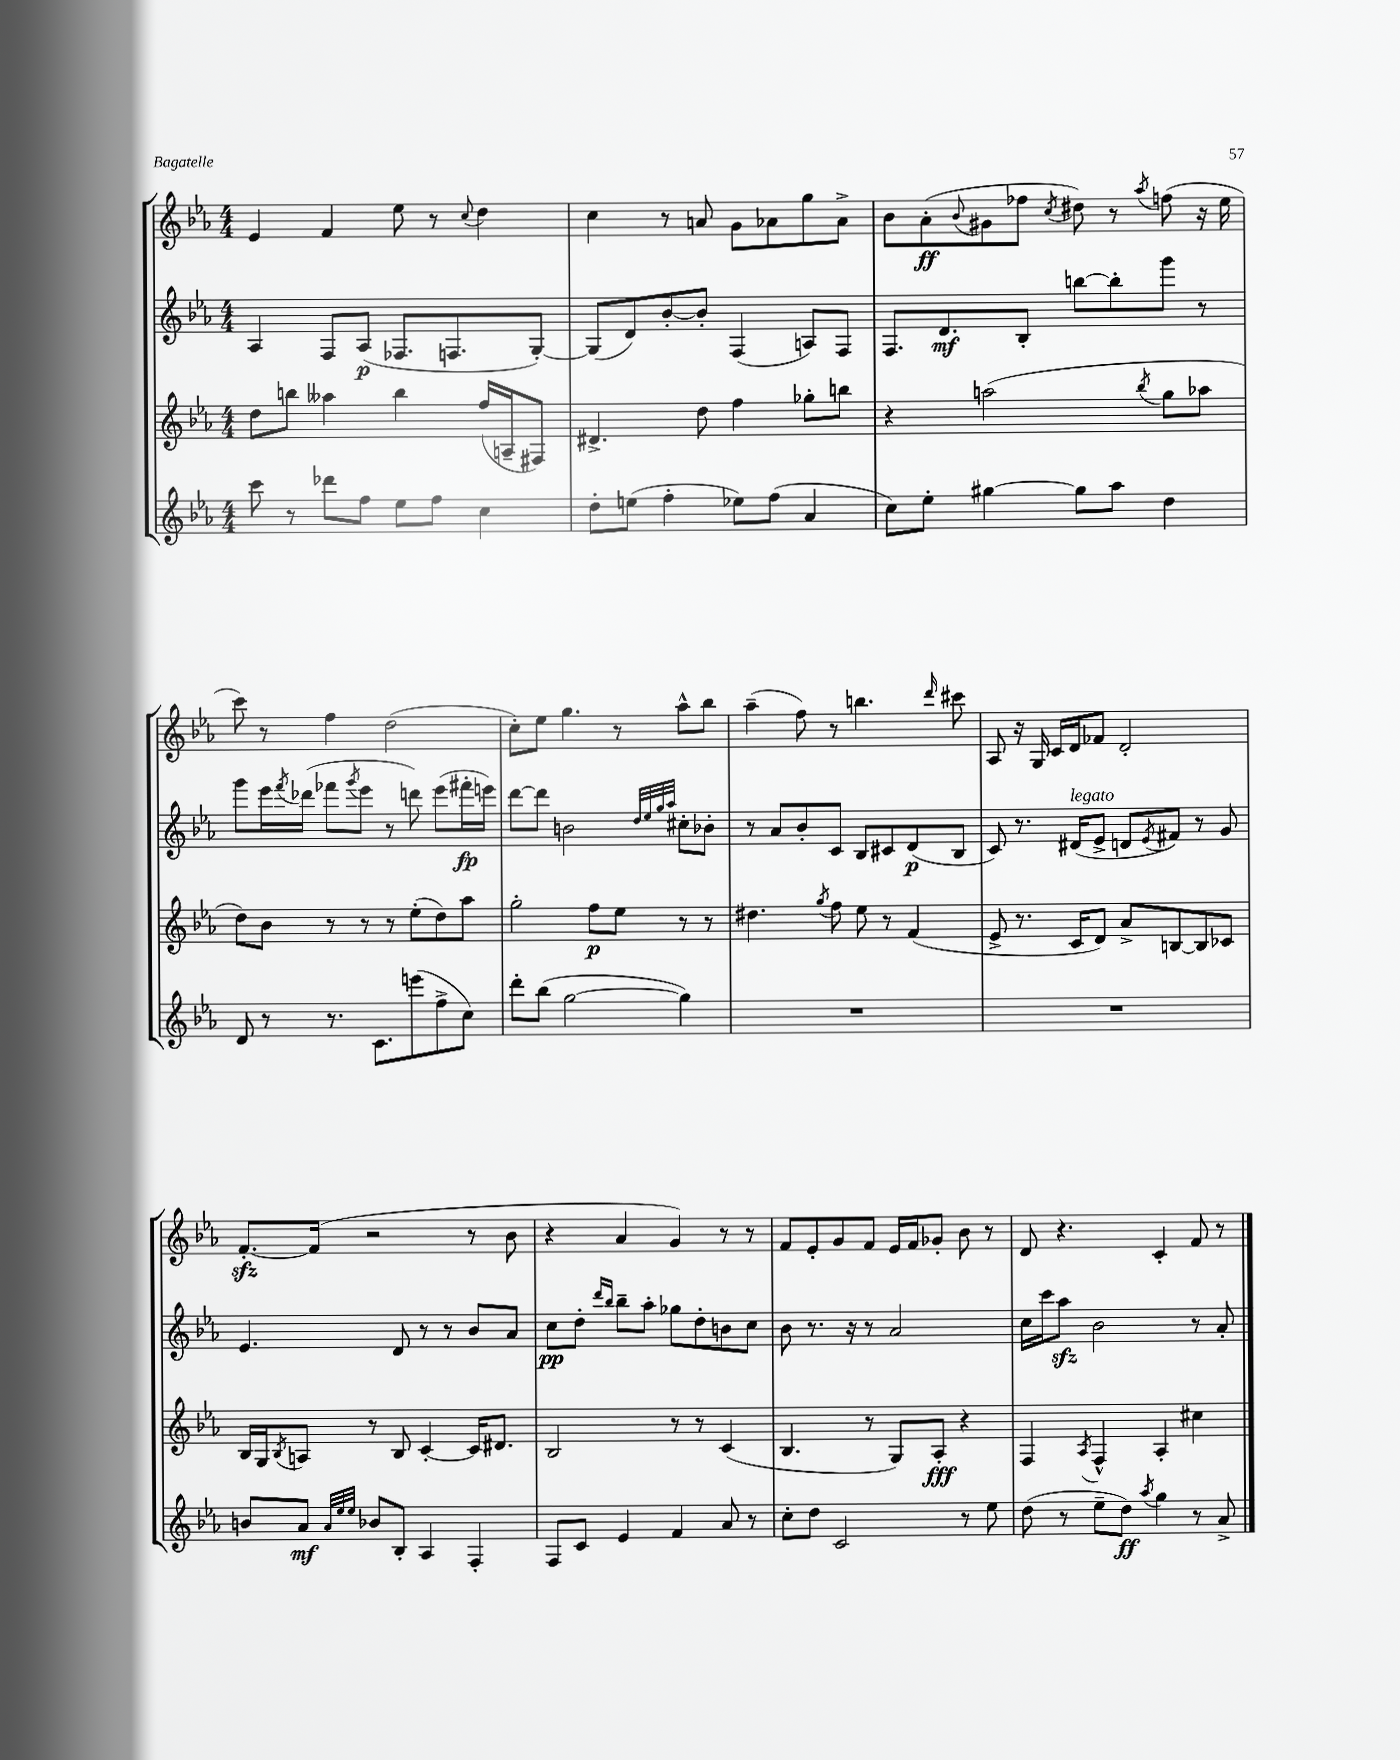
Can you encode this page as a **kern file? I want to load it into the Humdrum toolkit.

**kern	**kern	**kern	**kern
*staff4	*staff3	*staff2	*staff1
*clefG2	*clefG2	*clefG2	*clefG2
*k[b-e-a-]	*k[b-e-a-]	*k[b-e-a-]	*k[b-e-a-]
*M4/4	*M4/4	*M4/4	*M4/4
8ccc	8dd	4A-	4e-
8r	8bb	.	.
8ddd-	4aa--	8F	4f
8ff	.	(8A-	.
8ee-	4bb	8.F-	8ee-
8ff	.	.	8r
.	.	8.F	.
.	.	.	8qqcc
4cc	(16ff	.	4dd
.	16A~	.	.
.	8F#)	[8G')	.
=	=	=	=
8dd'	4.d#^	(8G]	4cc
(8ee	.	8d)	.
4ff'	.	[8b-'	8r
.	8dd	8b-']	8a
8ee-)	4ff	(4F	8g
(8ff	.	.	8a-
4a-	8gg-'	8A)	8gg
.	8bb	8F	8a-^
=	=	=	=
8cc)	4r	8.F	8b-
8ee-'	.	.	(8a-'
.	.	8.d	.
.	.	.	8qqb-
[4gg#	(2aa	.	8g#
.	.	8B-'	8ff-
.	.	.	8qcc
8gg#]	.	[8bb	8dd#)
8aa-	.	8bb']	8r
.	8qbb-	.	8qaa-
4dd	8gg	8ggg	(8ff
.	8aa-	8r	16r
.	.	.	16ee-
=	=	=	=
8d	8dd)	8ggg	8ccc)
8r	8b-	16eee-	8r
.	.	8qfff	.
.	.	(16ddd-	.
8.r	8r	8fff-	4ff
.	.	8qggg	.
.	8r	8eee-	.
8.c	.	.	.
.	8r	8r	(2dd
(8eee	(8ee-'	8ddd)	.
8ff^	8dd)	(8eee-	.
8cc)	8aa-	16fff#'	.
.	.	16eee)	.
=	=	=	=
8ddd'	2gg'	[8ddd	8cc')
(8bb-	.	8ddd]	8ee-
[2gg	.	2b	4.gg
.	8ff	.	.
.	8ee-	.	8r
.	.	32qqdd	.
.	.	32qqee-	.
.	.	32qqgg	.
.	.	32qqaa-	.
4gg])	8r	8cc#'	8aa-^^
.	8r	8b-'	8bb-
=	=	=	=
1r	4.dd#	8r	(4aa-~
.	.	8a-	.
.	.	8b-'	8ff)
.	8qgg	.	.
.	8ff	8c	8r
.	8ee-	8B-	4.bb
.	8r	8c#	.
.	(4f	(8d	.
.	.	.	16qqddd
.	.	8B-	8ccc#
=	=	=	=
1r	8e-^	8c)	8A-
.	8.r	8.r	16r
.	.	.	16G
.	.	.	16c
.	16c	(16d#	16d
.	8d)	8e-^	8f-
.	8a-^	8d	2d'
.	.	8qe-	.
.	[8B	8f#)	.
.	8B]	8r	.
.	8c-	8g	.
=	=	=	=
8b	16B-	4.e-	[8.f'
.	16G	.	.
.	8qB-	.	.
8a-	8A	.	.
.	.	.	(16f]
32qqa-	.	.	.
32qqee-	.	.	.
32qqee-	.	.	.
8b-	8r	.	2r
8B-'	8B-	8d	.
4A-	[4c'	8r	.
.	.	8r	.
4F'	16c]	8b-	8r
.	8.d#	.	.
.	.	8a-	8b-
=	=	=	=
8F	2B-	8cc	4r
8c	.	8dd'	.
.	.	16qqddd	.
.	.	16qqbb-	.
4e-	.	8bb-~	4a-
.	.	8aa-'	.
4f	8r	8gg-	4g)
.	8r	8dd'	.
8a-	(4c	8b	8r
8r	.	8cc	8r
=	=	=	=
8cc'	4.B-	8b-	8f
8dd	.	8.r	8e-'
2c	.	.	8g
.	.	16r	.
.	8r	8r	8f
.	8G)	2a-	16e-
.	.	.	16f
.	8A-'	.	8g-'
8r	4r	.	8b-
8ee-	.	.	8r
=	=	=	=
(8dd	4F	16cc	8d
.	.	16ccc	.
8r	.	8aa-	4.r
.	8qA-	.	.
8ee-~	4F^^	2b-	.
8dd)	.	.	.
8qaa-	.	.	.
4gg	4A-'	.	4c'
8r	4cc#	8r	8f
8a-^	.	8a-'	8r
==	==	==	==
*-	*-	*-	*-
